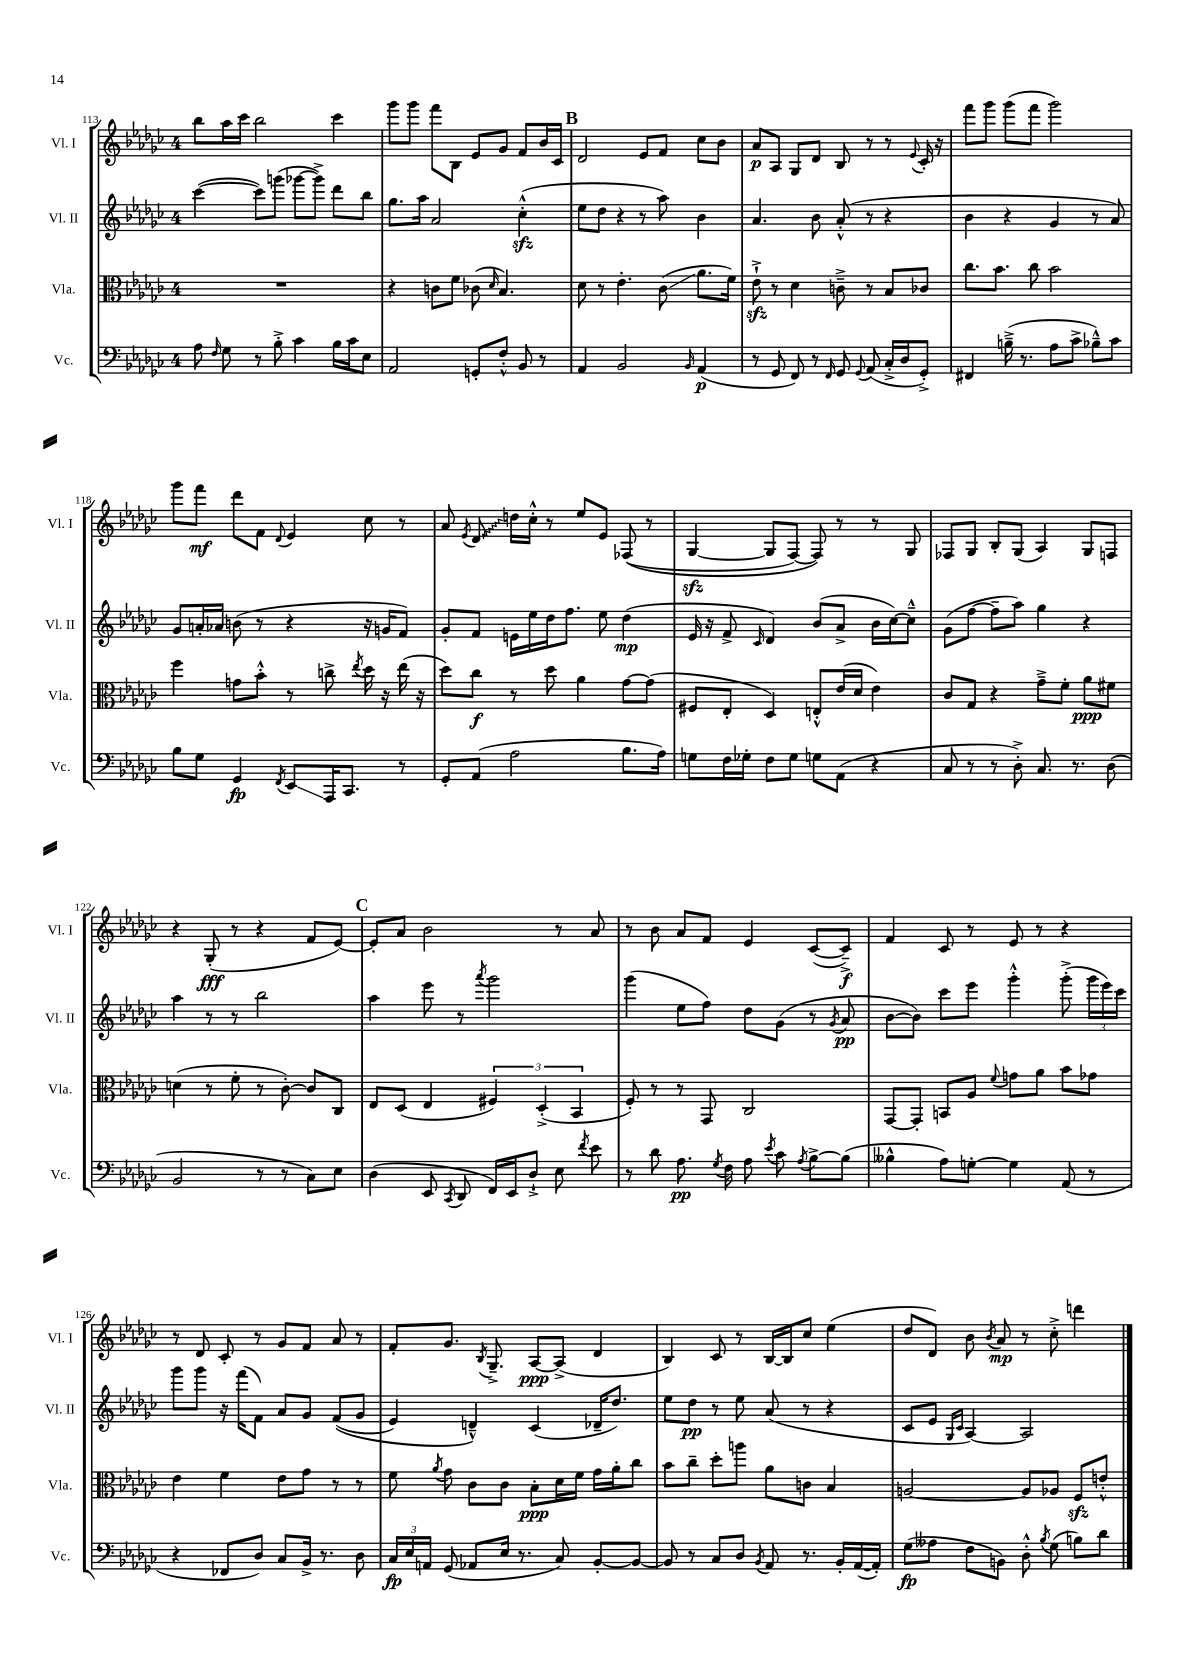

**kern	**kern	**kern	**kern
*staff4	*staff3	*staff2	*staff1
*clefF4	*clefC3	*clefG2	*clefG2
*k[b-e-a-d-g-c-]	*k[b-e-a-d-g-c-]	*k[b-e-a-d-g-c-]	*k[b-e-a-d-g-c-]
*M4/4	*M4/4	*M4/4	*M4/4
8A-\	1r	([4ccc-\	8bb-\L
16qqF/	.	.	.
8G-\	.	.	16aa-\L
.	.	.	16ccc-\JJ
8r	.	8ccc-\]L)	2bb-\
8B-'^\	.	(8ggg\J	.
4c-\	.	[8ggg-\L	.
.	.	8ggg-^\]J)	.
16B-\LL	.	8ddd-\L	4ccc-\
16c-\J	.	.	.
8E-\J	.	8bb-\J	.
=	=	=	=
2AA-/	4r	8.gg-\L	8ggg-\L
.	.	.	8ggg-\J
.	.	16aa-\Jk	.
.	8c\L	2a-/	8fff\L
.	8f\J	.	8B-\J
8GG'/L	(8c-\	.	8e-/L
.	16qqd-/	.	.
8F'^^/J	4.B-/)	.	8g-/J
8BB-/	.	(4cc-'^^\	8f/L
8r	.	.	16b-/L
.	.	.	16c-/JJ
=	=	=	=
4AA-/	8d-\	8ee-\L	2d-/
.	8r	8dd-\J	.
2BB-/	4.e-'\	4r	.
.	.	8r	8e-/L
.	(8c-\	8aa-\)	8f/J
16qqBB-/	.	.	.
(4AA-/	8.a-\L	4b-\	8cc-\L
.	.	.	8b-\J
.	16f\Jk)	.	.
=	=	=	=
8r	8e-`^\	4.a-/	8a-/L
8GG-/	8r	.	8A-/J
8FF/)	4d-\	.	8G-/L
8r	.	8b-\	8d-/J
16qqFF/	.	.	.
8GG-/	8c~^\	(8a-'^^/	8B-/
8qqGG-/	.	.	.
(8AA-/	8r	8r	8r
16C-'^/LL	8B-/L	4r	8r
16D-/J	.	.	.
.	.	.	8qqe-/
8GG-'^/J)	8c-/J	.	16c-'/
.	.	.	16r
=	=	=	=
4FF#/	8.cc-\L	4b-\	8fff\L
.	.	.	8ggg-\J
.	8.b-\J	.	.
(16B~^\	.	4r	(8ggg-\L
8.r	.	.	.
.	8cc-\	.	8fff\J
8A-\L	2b-\	4g-/	2ggg-\)
8c-^\J	.	.	.
8B-~^^\L)	.	8r	.
8c-\J	.	8a-/)	.
=	=	=	=
8B-\L	4ff\	8g-/L	8ggg-\L
8G-\J	.	16a'/L	8fff\J
.	.	16a-/JJ	.
4GG-/	8g\L	(8b\	8ddd-\L
.	8b-'^^\J	8r	8f\J
8qFF/	.	.	8qqd-/
8EE-/L	8r	4r	4e-/
16AAA-/K	8cc^\	.	.
8.CC-/J	.	.	.
.	8qee-/	.	.
.	16dd-\	16r	8cc-\
.	16r	16g/LK	.
8r	(16ee-\	8f/J)	8r
.	16r	.	.
=	=	=	=
8GG-'/L	8dd-\L)	8g-'/L	8a-/
.	.	.	8qe-/
(8AA-/J	8cc-\J	8f/J	8d-/
2A-\	8r	16e\LL	16dd\LL
.	.	16ee-\	16cc-'^^\JJ
.	8dd-\	16dd-\J	8r
.	.	8.ff\J	.
.	4a-\	.	8ee-/L
.	.	8ee-\	8e-/J
8.B-\L	[8g-\L	(4dd-\	&((8F-/
.	(8g-\]J	.	8r
16A-\Jk)	.	.	.
=	=	=	=
8G\L	8F#/L	16e-/	[4G-/
.	.	16r	.
16F\L	8E-'/J	8f^/	.
16G-'\JJ	.	.	.
.	.	16qqc-/	.
8F\L	4D-/)	4d-/)	8G-/]L
8G-\J	.	.	[8F/J)
8G\L	8E'^^/L	(8b-/L	8F/]&)
(8AA-\J	(16e-/L	8a-^/J	8r
.	16d-/JJ	.	.
4r	4e-\)	16b-\LL	8r
.	.	[16cc-\J)	.
.	.	8cc-~^^\]J	8G-/
=	=	=	=
8C-/	8c-/L	(8g-\L	8F-/L
8r	8G-/J	[8ff\J	8G-/J
8r	4r	8ff~\]L	8B-'/L
8D-'^\)	.	8aa-\J)	(8G-/J
8.C-/	8g-~^\L	4gg-\	4A-/)
.	8f'\J	.	.
8.r	.	.	.
.	8a-\L	4r	8G-/L
(8D-\	8f#\J	.	8F/J
=	=	=	=
2BB-/	(4d\	4aa-\	4r
.	8r	8r	(8G-'/
.	8f'\	8r	8r
8r	8r	2bb-\	4r
8r	[8c-'\)	.	.
8C-\L)	8c-/]L	.	8f/L
8E-\J	8C-/J	.	[8e-/J)
=	=	=	=
(4D-\	8E-/L	4aa-\	8e-'/]L
.	(8D-/J	.	8a-/J
8EE-/	4E-/	8eee-\	2b-\
8qCC-/	.	.	.
8DD-/	.	8r	.
.	.	8qaaa-/	.
16FF/LL)	6F#/)	2ggg-\	.
16EE-/J	.	.	.
8D-`^/J	.	.	.
.	(6D-'^/	.	.
8E-\	.	.	8r
.	6BB-/	.	.
8qf/	.	.	.
8e-\	.	.	8a-/
=	=	=	=
8r	8F'/)	(4ggg-\	8r
8d-\	8r	.	8b-\
8.A-\	8r	8ee-\L	8a-/L
.	8GG-/	8ff\J)	8f/J
8qG-/	.	.	.
16F\	.	.	.
8A-\	2C-/	8dd-\L	4e-/
8qe-/	.	.	.
8c-\	.	(8g-\J	.
8qA-/	.	.	.
[8B-^\L	.	8r	([8c-/L
.	.	8qg-/	.
(8B-\]J	.	8a-/	8c-~^/]J)
=	=	=	=
4B--^^\	[8GG-/L	[8b-\L	4f/
.	8GG-'/]J	8b-\]J)	.
8A-\L)	8BB/L	8ccc-\L	8c-/
[8G'\J	8A-/J	8eee-\J	8r
.	8qqf/	.	.
4G\]	8g\L	4ggg-'^^\	8e-/
.	8a-\J	.	8r
(8AA-/	8b-\L	(8ggg-'^\	4r
8r	8g-\J	24ggg-\LL	.
.	.	24eee-\)	.
.	.	24ccc-\JJ	.
=	=	=	=
4r	4e-\	8ggg-\L	8r
.	.	8ggg-\J	8d-/
8FF-/L	4f\	16r	8c-'/
.	.	(16fff\LK	.
8D-/J)	.	8f\J)	8r
8C-/L	8e-\L	8a-/L	8g-/L
16BB-^/Jk	8g-\J	8g-/J	8f/J
8.r	.	.	.
.	8r	&((8f/L	8a-/
8D-\	8r	8g-/J	8r
=	=	=	=
24C-/LL	8f\	4e-/)	8f'/L
24E-/	.	.	.
24AA/JJ	.	.	.
.	8qa-/	.	.
(8GG-/	8g-\	.	8.g-/J
8AA-/L	8c-\L	4d~^^/&)	.
.	.	.	8qB-/
.	.	.	8.G-~^/
16E-/Jk	8c-\J	.	.
8.r	.	.	.
.	8B-'\L	(4c-/	[8A-/L
8C-/)	16d-\L	.	(8A-^/]J
.	16f\JJ	.	.
[8BB-'/L	16g-\LL	16d-~/LK	4d-/
.	16a-'\J	8.dd-/J)	.
8BB-/_J	8cc-\J	.	.
=	=	=	=
8BB-/]	8b-\L	8ee-\L	4B-/)
8r	8cc-~\J	8dd-\J	.
8C-/L	8dd-'\L	8r	8c-/
8D-/J	8aa\J	8ee-\	8r
8qBB-/	.	.	.
8AA-/	8a-\L	(8a-/	[16B-/LL
.	.	.	16B-/]J
8.r	8c\J	8r	8cc-/J
.	4B-/	4r	(4ee-\
16BB-'/LL	.	.	.
([16AA-/	.	.	.
16AA-'/]JJ)	.	.	.
=	=	=	=
(8G-\L	[2A/	8c-/L	8dd-/L
8A--\J	.	8e-/J	8d-/J)
.	.	16qqG-/LL	.
.	.	16qqc-/JJ	.
8F\L	.	[4A-/)	8b-\
.	.	.	8qb-/
8BB\J)	.	.	8a-/
8D-'^^\	8A/]L	2A-/]	8r
8qB-/	.	.	.
(8G-\	8A-/J	.	8cc-'^\
8B\L)	8F/L	.	4ddd\
8d-\J	8e'^^/J	.	.
==	==	==	==
*-	*-	*-	*-
